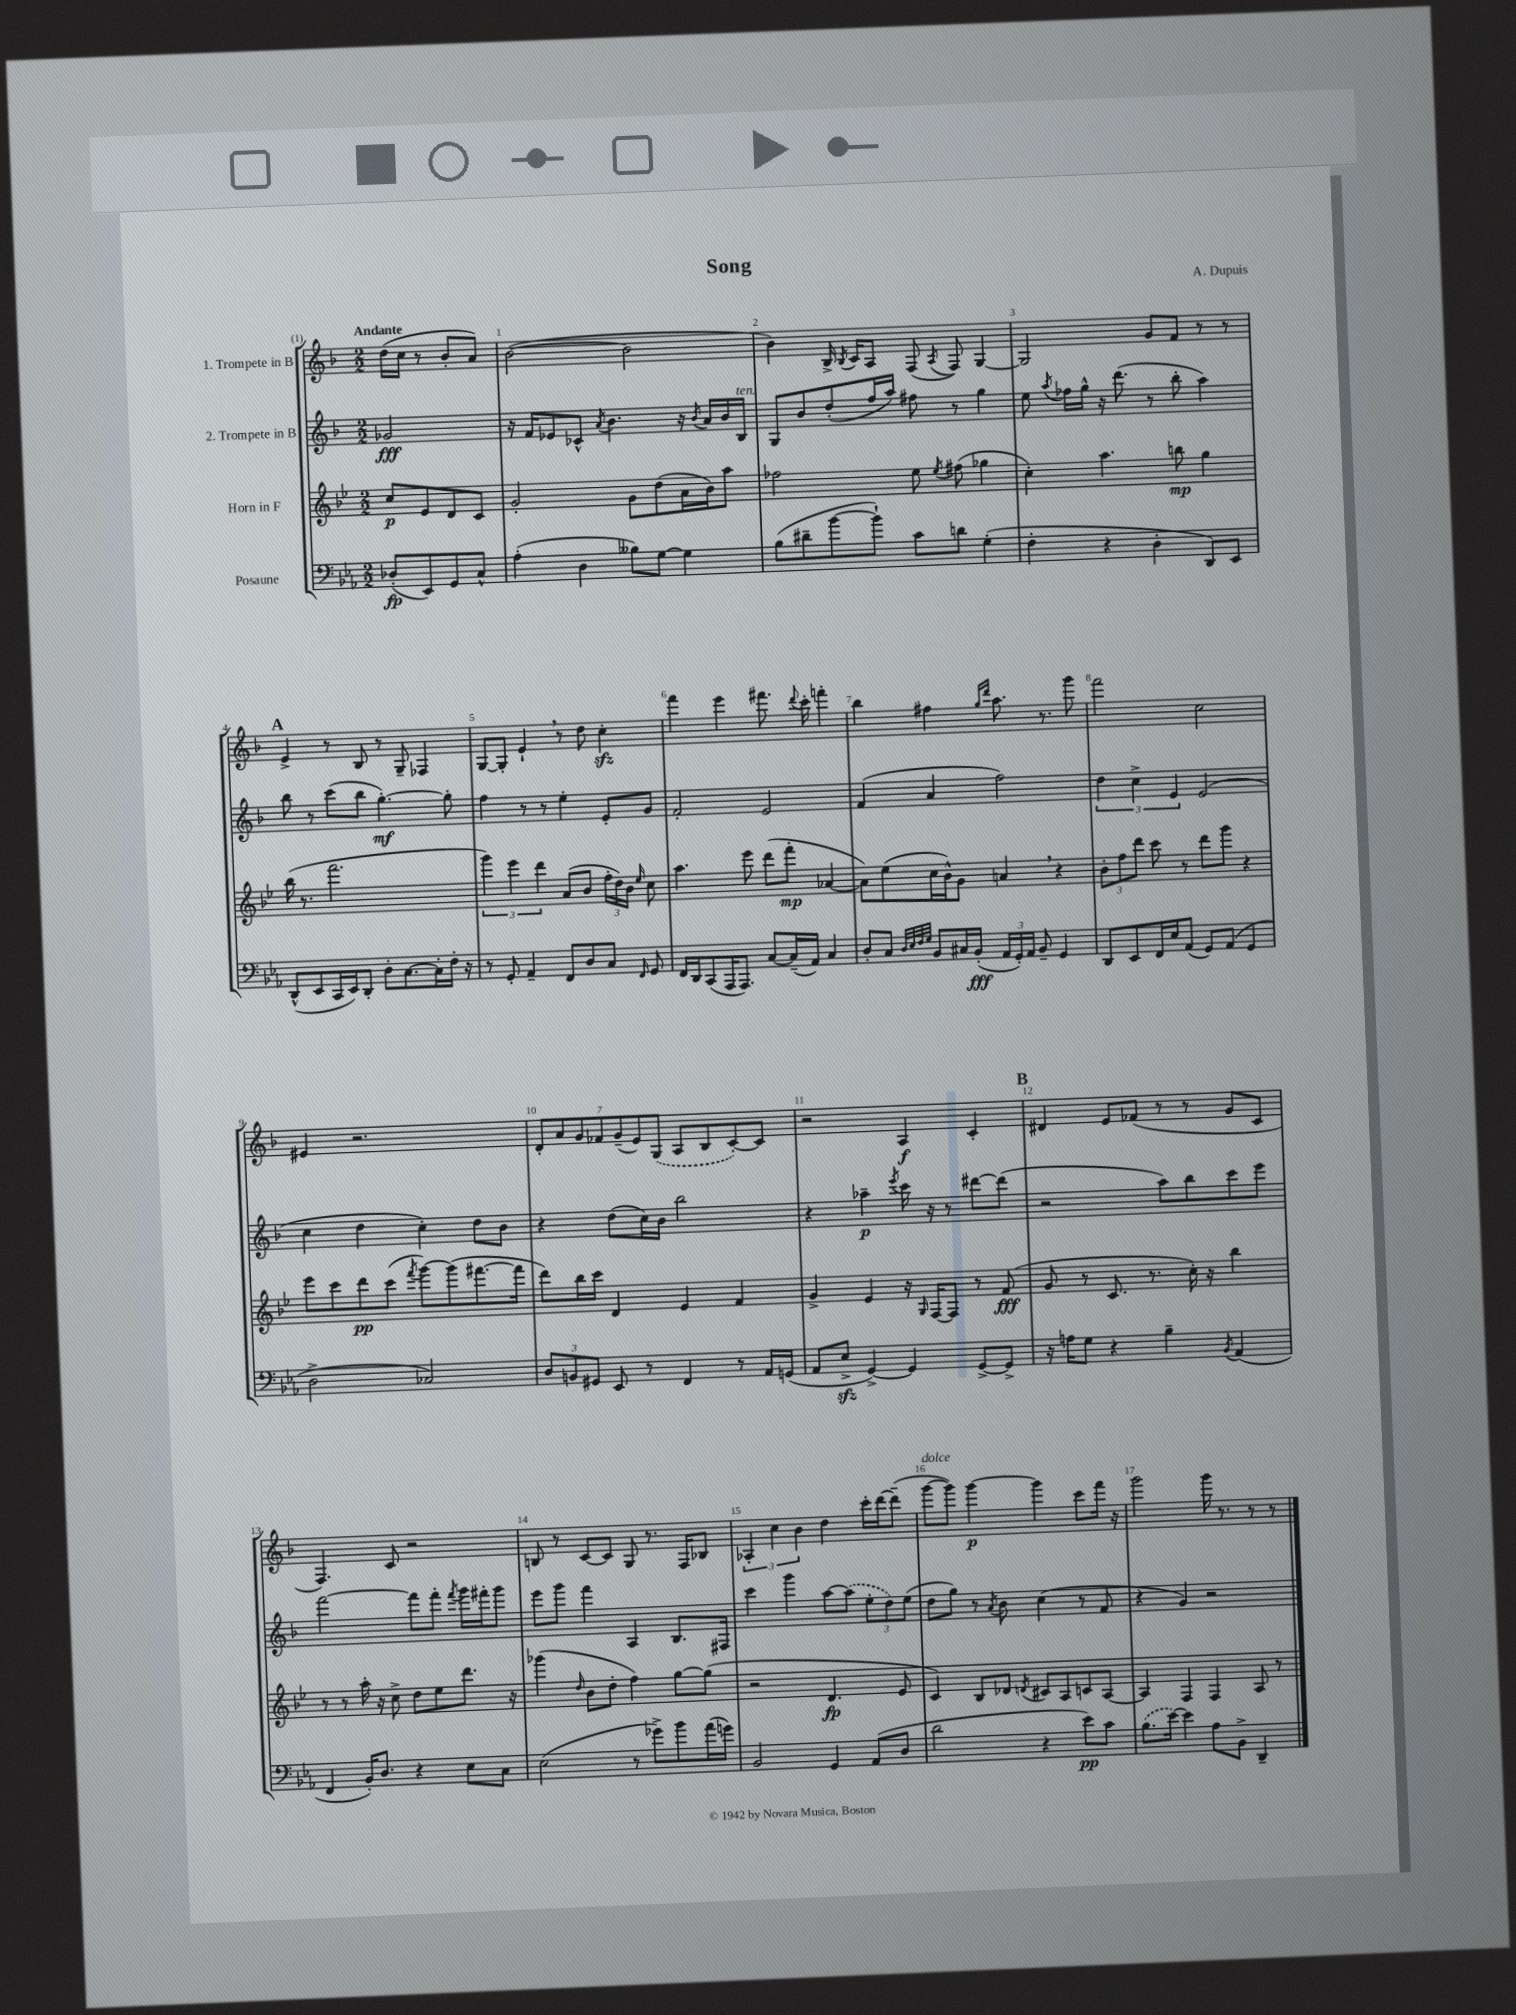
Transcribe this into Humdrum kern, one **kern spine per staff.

**kern	**kern	**kern	**kern
*staff4	*staff3	*staff2	*staff1
*clefF4	*clefG2	*clefG2	*clefG2
*k[b-e-a-]	*k[b-e-]	*k[b-]	*k[b-]
*M2/2	*M2/2	*M2/2	*M2/2
(8D-'	8cc	2g-	(16dd
.	.	.	16cc
8EE-)	8e-	.	8r
8GG	8d	.	8b-'
8C^^	8c	.	8a)
=	=	=	=
(4A-'	2g'	16r	([2b-
.	.	16f	.
.	.	8e-	.
4D	.	8c-^^	.
.	.	8qa	.
.	.	4.b-	.
8B--)	8g	.	2b-]
[8G	(8dd	.	.
4G]	16a	16r	.
.	.	8qb-	.
.	16b-)	16a	.
.	8aa	16b-	.
.	.	16B-	.
=	=	=	=
(8B-	2ff-	8G	4b-)
8d#~	.	8b-	.
[8b-	.	(8dd'	16B-^
.	.	.	8qB-
.	.	.	16c
8b-`])	.	16ff	8A
.	.	16aa)	.
8c	8ee-	8ff#	(8F
.	8qee-	.	8qA
8d	(8ff#	8r	8F)
(4G'	4gg-	4gg	[4G
=	=	=	=
4F'	4cc')	8ee	2G]
.	.	8qaa	.
.	.	16ff-	.
.	.	16gg^^	.
4r	4.aa	16r	.
.	.	(8.ddd	.
4D'	.	8r	8g
.	8bb	8bb-'	8f
8DD)	4gg	4aa)	8r
8EE-	.	.	8r
=	=	=	=
(8DD^^	(16bb-	8bb-	4e^
.	8.r	.	.
8EE-	.	8r	.
16CC	2.fff	(8ccc	8r
16EE-)	.	.	.
8DD'	.	8bb-	8B-
8D'	.	[4.gg')	8r
[8.C	.	.	8G~
.	.	.	4F-
16C']	.	.	.
16F'	.	8gg']	.
16r	.	.	.
=	=	=	=
8r	6ggg)	4ff	[8G
8GG'	.	.	8G']
.	6eee-	.	.
4AA-~	.	8r	4e`
.	6ddd	.	.
.	.	8r	.
8FF	(8a	4ee'	8r
8D	8b-	.	8dd
8C	24ff'	8e'	4cc'
.	24dd)	.	.
.	24b-	.	.
16qqFF	16qqee-	.	.
8GG	8cc	8g	.
=	=	=	=
16FF	4.aa	2f'	4fff
16DD	.	.	.
(8CC	.	.	.
16AAA-	.	.	4eee
8.AAA-)	.	.	.
.	8eee-	.	.
[8C	(8ddd	2e	8.fff#
(16C~]	8fff'	.	.
.	.	.	8qqddd
16AA-)	.	.	16ccc'
4C	[4a-	.	4fff'
=	=	=	=
8D'	8a-])	(4f	4bb-
8C	(8ee-	.	.
32qqD	.	.	.
32qqE-	.	.	.
32qqF	.	.	.
32qqG	.	.	.
8BB-	16cc	4a	4ff#
.	16b-^^)	.	.
16C#	8g	.	.
(16BB-'	.	.	.
.	.	.	16qqgg
.	.	.	16qqddd
24AA-	4a	2ff)	8.aa
24GG')	.	.	.
24AA-	.	.	.
8BB-~	.	.	.
.	.	.	8.r
4GG	4r	.	.
.	.	.	8ggg
=	=	=	=
8DD	12b-'	6dd	2fff
.	12ff	.	.
8EE-	.	.	.
.	12ddd	6cc^	.
16FF	8ccc	.	.
16E-	.	.	.
.	.	6e	.
(8AA-	8r	.	.
8GG)	8ddd	(2e	2cc
(8AA-	8ggg	.	.
4GG	4r	.	.
=	=	=	=
2D^	8eee-	4cc	4e#
.	8ccc	.	.
.	8ddd	4dd	2.r
.	(8ccc	.	.
.	8qfff	.	.
2C-)	[8ggg)	4cc')	.
.	(8ggg]	.	.
.	[8.fff#	8dd	.
.	.	8b-	.
.	16fff#]	.	.
=	=	=	=
12D	8ddd)	4r	14d'
.	.	.	14a
12BB	.	.	.
.	16bb-	.	.
.	.	.	14g
12GG#	.	.	.
.	16ccc	.	.
.	.	.	14f-
8EE-	4d	(8dd	.
.	.	.	(14g~
.	.	.	14e)
8r	.	16cc)	.
.	.	.	(14G
.	.	16b-	.
4FF	4e-	2bb-	8A
.	.	.	8B-
8r	4f	.	[8c')
16AA-	.	.	8c]
(16GG	.	.	.
=	=	=	=
8AA-	4g^	4r	2r
8E-^	.	.	.
[4GG^)	4e-	4aa-~	.
.	.	8qeee	.
4GG]	16r	16ccc	4A
.	16qqG	.	.
.	[16F	16r	.
.	8F]	8r	.
[8GG^	8r	[8ddd#	4c'
8GG^]	(8f	(8ddd#]	.
=	=	=	=
16r	8g	2r	4d#
16A	.	.	.
8G	8r	.	.
4r	8.c	.	8e
.	.	.	(8f-
.	8.r	.	.
4B-~	.	8aa)	8r
.	16cc')	8bb-	8r
.	16r	.	.
8qBB-	.	.	.
(4AA-	4bb-	8ccc	8g
.	.	8eee	8c
=	=	=	=
4FF	8r	[2fff	4.F)
.	8r	.	.
16BB-')	16aa'	.	.
8.D	16r	.	.
.	8cc^	.	8c
4r	8dd	8fff]	2r
.	8ee-	8fff'	.
.	.	8qfff	.
8E-	8.ddd	16ggg	.
.	.	16fff#'	.
8C	.	8ggg	.
.	16r	.	.
=	=	=	=
(2E-	(4ggg-	8eee	8B
.	.	8ggg	8r
.	16qqdd	.	.
.	8b-	4fff	[8c
.	8dd'	.	8c]
8r	4ff)	4A	8G
8g-^)	.	.	8.r
8b-	[8gg	8.B-	.
.	.	.	16F
(16a-	(8gg]	.	8B-
16g)	.	16F#	.
=	=	=	=
2BB-	2r	4ccc	6A-'
.	.	.	6cc
.	.	4ggg	.
.	.	.	6b-
4GG	4.d	[8aa	4dd
.	.	(8aa]	.
(8AA-	.	12ee'	16ccc'
.	.	.	[16ddd
.	.	12dd)	.
8D	8e-	.	(8ddd~]
.	.	(12ee	.
=	=	=	=
2d	4c)	8dd	[8ggg
.	.	8gg)	8ggg])
.	8B-	8r	[4ggg
.	.	8qa	.
.	8d-	8b-	.
.	8qd	.	.
4r	8c#	(4cc	4ggg]
.	8A	.	.
8e-)	8c	8r	8ccc
8c	[8A	8f	16fff
.	.	.	16r
=	=	=	=
(8.B-	4A]	4r	2ggg
[16e-)	.	.	.
4e-]	4F	4g)	.
8A-	4F	2r	16ggg
.	.	.	8.r
8BB-^	.	.	.
4DD~	8A	.	8r
.	8r	.	8r
==	==	==	==
*-	*-	*-	*-
